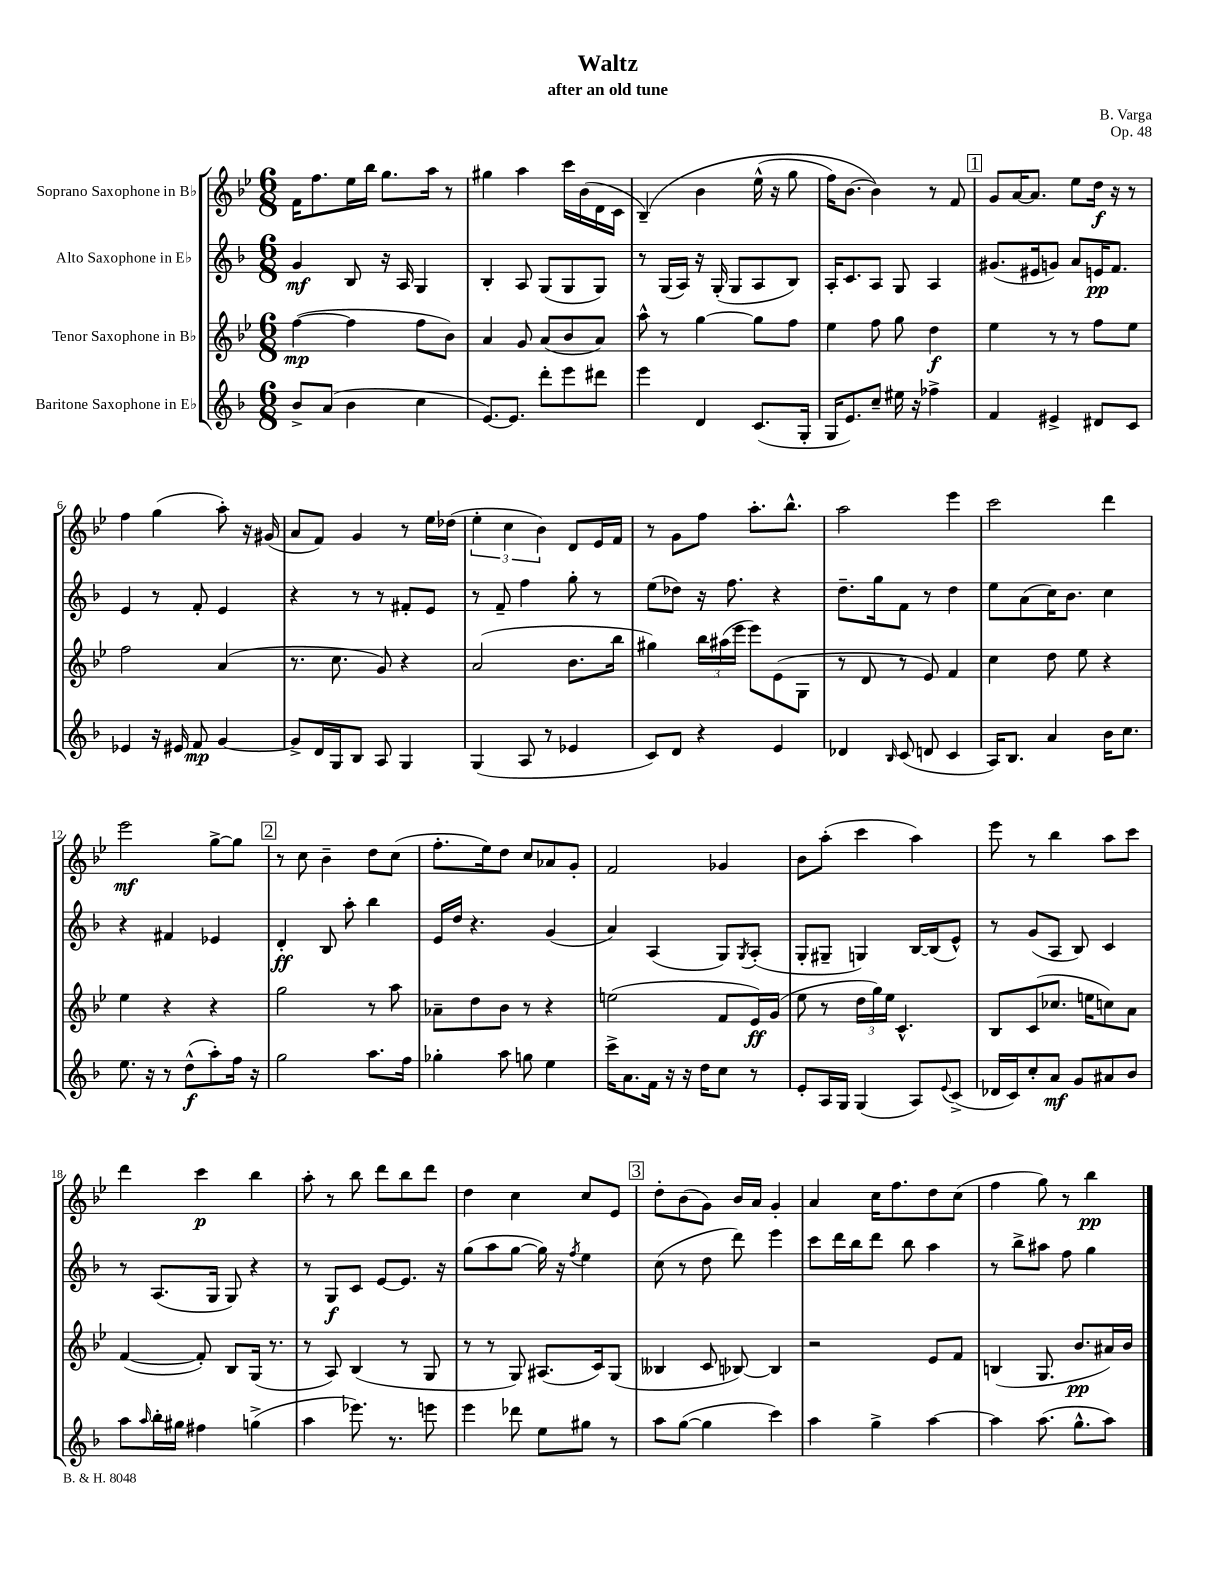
\header { title = "Waltz" composer = "B. Varga" subtitle = "after an old tune" opus = "Op. 48" }
<<
\new StaffGroup <<
\new Staff = "s0" \with { instrumentName = "Soprano Saxophone in Bb" } {
    \clef treble \key bes \major \numericTimeSignature \time 6/8
    f'16 f''8. ees''16 bes''16 g''8. a''16 r8 |
    gis''4 a''4 c'''16 bes'16( d'16 c'16 |
    bes4--)\( bes'4 ees''16-^( r16 g''8 |
    f''16) bes'8.~ bes'4\) r8 f'8 |
    \mark \markup { \box "1" } g'8 a'16~ a'8. ees''8 d''16\f r16 r8 |
    f''4 g''4( a''8-.) r16 gis'16( |
    a'8 f'8) g'4 r8 ees''16 des''16( |
    \tuplet 3/2 { ees''4-. c''4 bes'4) } d'8 ees'16 f'16 |
    r8 g'8 f''8 a''8.-. bes''8.-^ |
    a''2 ees'''4 |
    c'''2 d'''4 |
    ees'''2\mf g''8~-> g''8 |
    \mark \markup { \box "2" } r8 c''8 bes'4-- d''8 c''8( |
    f''8.-. ees''16) d''8 c''8 aes'8 g'8-. |
    f'2 ges'4 |
    bes'8 a''8-.( c'''4 a''4) |
    ees'''8 r8 bes''4 a''8 c'''8 |
    d'''4 c'''4\p bes''4 |
    a''8-. r8 bes''8 d'''8 bes''8 d'''8 |
    d''4 c''4 c''8 ees'8 |
    \mark \markup { \box "3" } d''8-. bes'8( g'8) bes'16 a'16 g'4-. |
    a'4 c''16 f''8. d''8 c''8( |
    f''4 g''8) r8 bes''4\pp \bar "|." |
}
\new Staff = "s1" \with { instrumentName = "Alto Saxophone in Eb" } {
    \clef treble \key f \major \numericTimeSignature \time 6/8
    g'4\mf bes8 r16 a16 g4 |
    bes4-. a8 g8( g8 g8) |
    r8 g16( a16) r16 g16-.( g8 a8 bes8) |
    a16-. c'8. a8 g8 a4 |
    \mark \markup { \box "1" } gis'8.( eis'16 g'8) a'8 e'16\pp f'8. |
    e'4 r8 f'8-. e'4 |
    r4 r8 r8 fis'8-. e'8 |
    r8 f'8-- f''4 g''8-. r8 |
    e''8( des''8) r16 f''8. r4 |
    d''8.-- g''16 f'8 r8 d''4 |
    e''8 a'8( c''16) bes'8. c''4 |
    r4 fis'4 ees'4 |
    \mark \markup { \box "2" } d'4-.\ff bes8 a''8-. bes''4 |
    e'16 d''16 r4. g'4( |
    a'4) a4( g8) \acciaccatura { g8 } a8-.( |
    g8-. gis8-- g4) bes16~ bes16( e'8-^) |
    r8 g'8( a8 bes8) c'4 |
    r8 a8.( g16 g8) r4 |
    r8 g8\f c'8 e'8~ e'8. r16 |
    g''8( a''8 g''8~ g''16) r16 \acciaccatura { f''8 } e''4 |
    \mark \markup { \box "3" } c''8( r8 d''8 d'''8) e'''4 |
    c'''8 d'''16 bes''16 d'''8 bes''8 a''4 |
    r8 bes''8-> ais''8 f''8 g''4 \bar "|." |
}
\new Staff = "s2" \with { instrumentName = "Tenor Saxophone in Bb" } {
    \clef treble \key bes \major \numericTimeSignature \time 6/8
    f''4~\mp( f''4 f''8 bes'8) |
    a'4 g'8 a'8( bes'8 a'8) |
    a''8-^ r8 g''4~ g''8 f''8 |
    ees''4 f''8 g''8 d''4\f |
    \mark \markup { \box "1" } ees''4 r8 r8 f''8 ees''8 |
    f''2 a'4( |
    r8. c''8. g'8) r4 |
    a'2( bes'8. bes''16 |
    gis''4) \tuplet 3/2 { bes''16 ais''16( ees'''16 } ees'''8) ees'8( g8 |
    r8 d'8 r8 ees'8) f'4 |
    c''4 d''8 ees''8 r4 |
    ees''4 r4 r4 |
    \mark \markup { \box "2" } g''2 r8 a''8 |
    aes'8-- d''8 bes'8 r8 r4 |
    e''2( f'8 ees'16\ff) g'16( |
    ees''8 r8 \tuplet 3/2 { d''16 g''16) ees''16 } c'4.-^ |
    bes8 c'8( ces''8. e''16 c''8) a'8 |
    f'4~( f'8-.) bes8 g16( r8. |
    r8 a8) bes4( r8 g8 |
    r8 r8 g8) ais8.( c'16) g8( |
    \mark \markup { \box "3" } beses4 c'8 bes8~) bes4 |
    r2 ees'8 f'8 |
    b4( g8. bes'8.\pp ais'16) bes'16 \bar "|." |
}
\new Staff = "s3" \with { instrumentName = "Baritone Saxophone in Eb" } {
    \clef treble \key f \major \numericTimeSignature \time 6/8
    bes'8-> a'8( bes'4 c''4 |
    e'8.~) e'8. d'''8-. e'''8 dis'''8 |
    e'''4 d'4 c'8.( g16-. |
    g16 e'8.) c''8-- eis''16 r16 fes''4-> |
    \mark \markup { \box "1" } f'4 eis'4-> dis'8 c'8 |
    ees'4 r16 eis'16 f'8\mp g'4~ |
    g'8-> d'16 g16 bes8 a8 g4 |
    g4( a8 r8 ees'4 |
    c'8) d'8 r4 e'4 |
    des'4 \grace { bes16 } c'8( d'8 c'4 |
    a16) bes8. a'4 bes'16 c''8. |
    e''8. r16 r8 d''8-^\f( a''8-.) f''16 r16 |
    \mark \markup { \box "2" } g''2 a''8. f''16 |
    ges''4-. a''8 g''8 e''4 |
    c'''16-> a'8. f'16 r16 r16 d''16 c''8 r8 |
    e'8-. a16 g16 g4( a8) \appoggiatura { e'8 } c'8->( |
    des'16 c'16) c''8-. a'8\mf g'8 ais'8 bes'8 |
    a''8 \grace { a''16 } bes''16-. gis''16 fis''4 g''4->( |
    a''4 ees'''8.) r8. e'''8 |
    e'''4 des'''8 e''8 gis''8 r8 |
    \mark \markup { \box "3" } a''8 g''8~( g''4 c'''4) |
    a''4 g''4-> a''4~ |
    a''4 a''8.( g''8.-^ a''8) \bar "|." |
}
>>
>>
